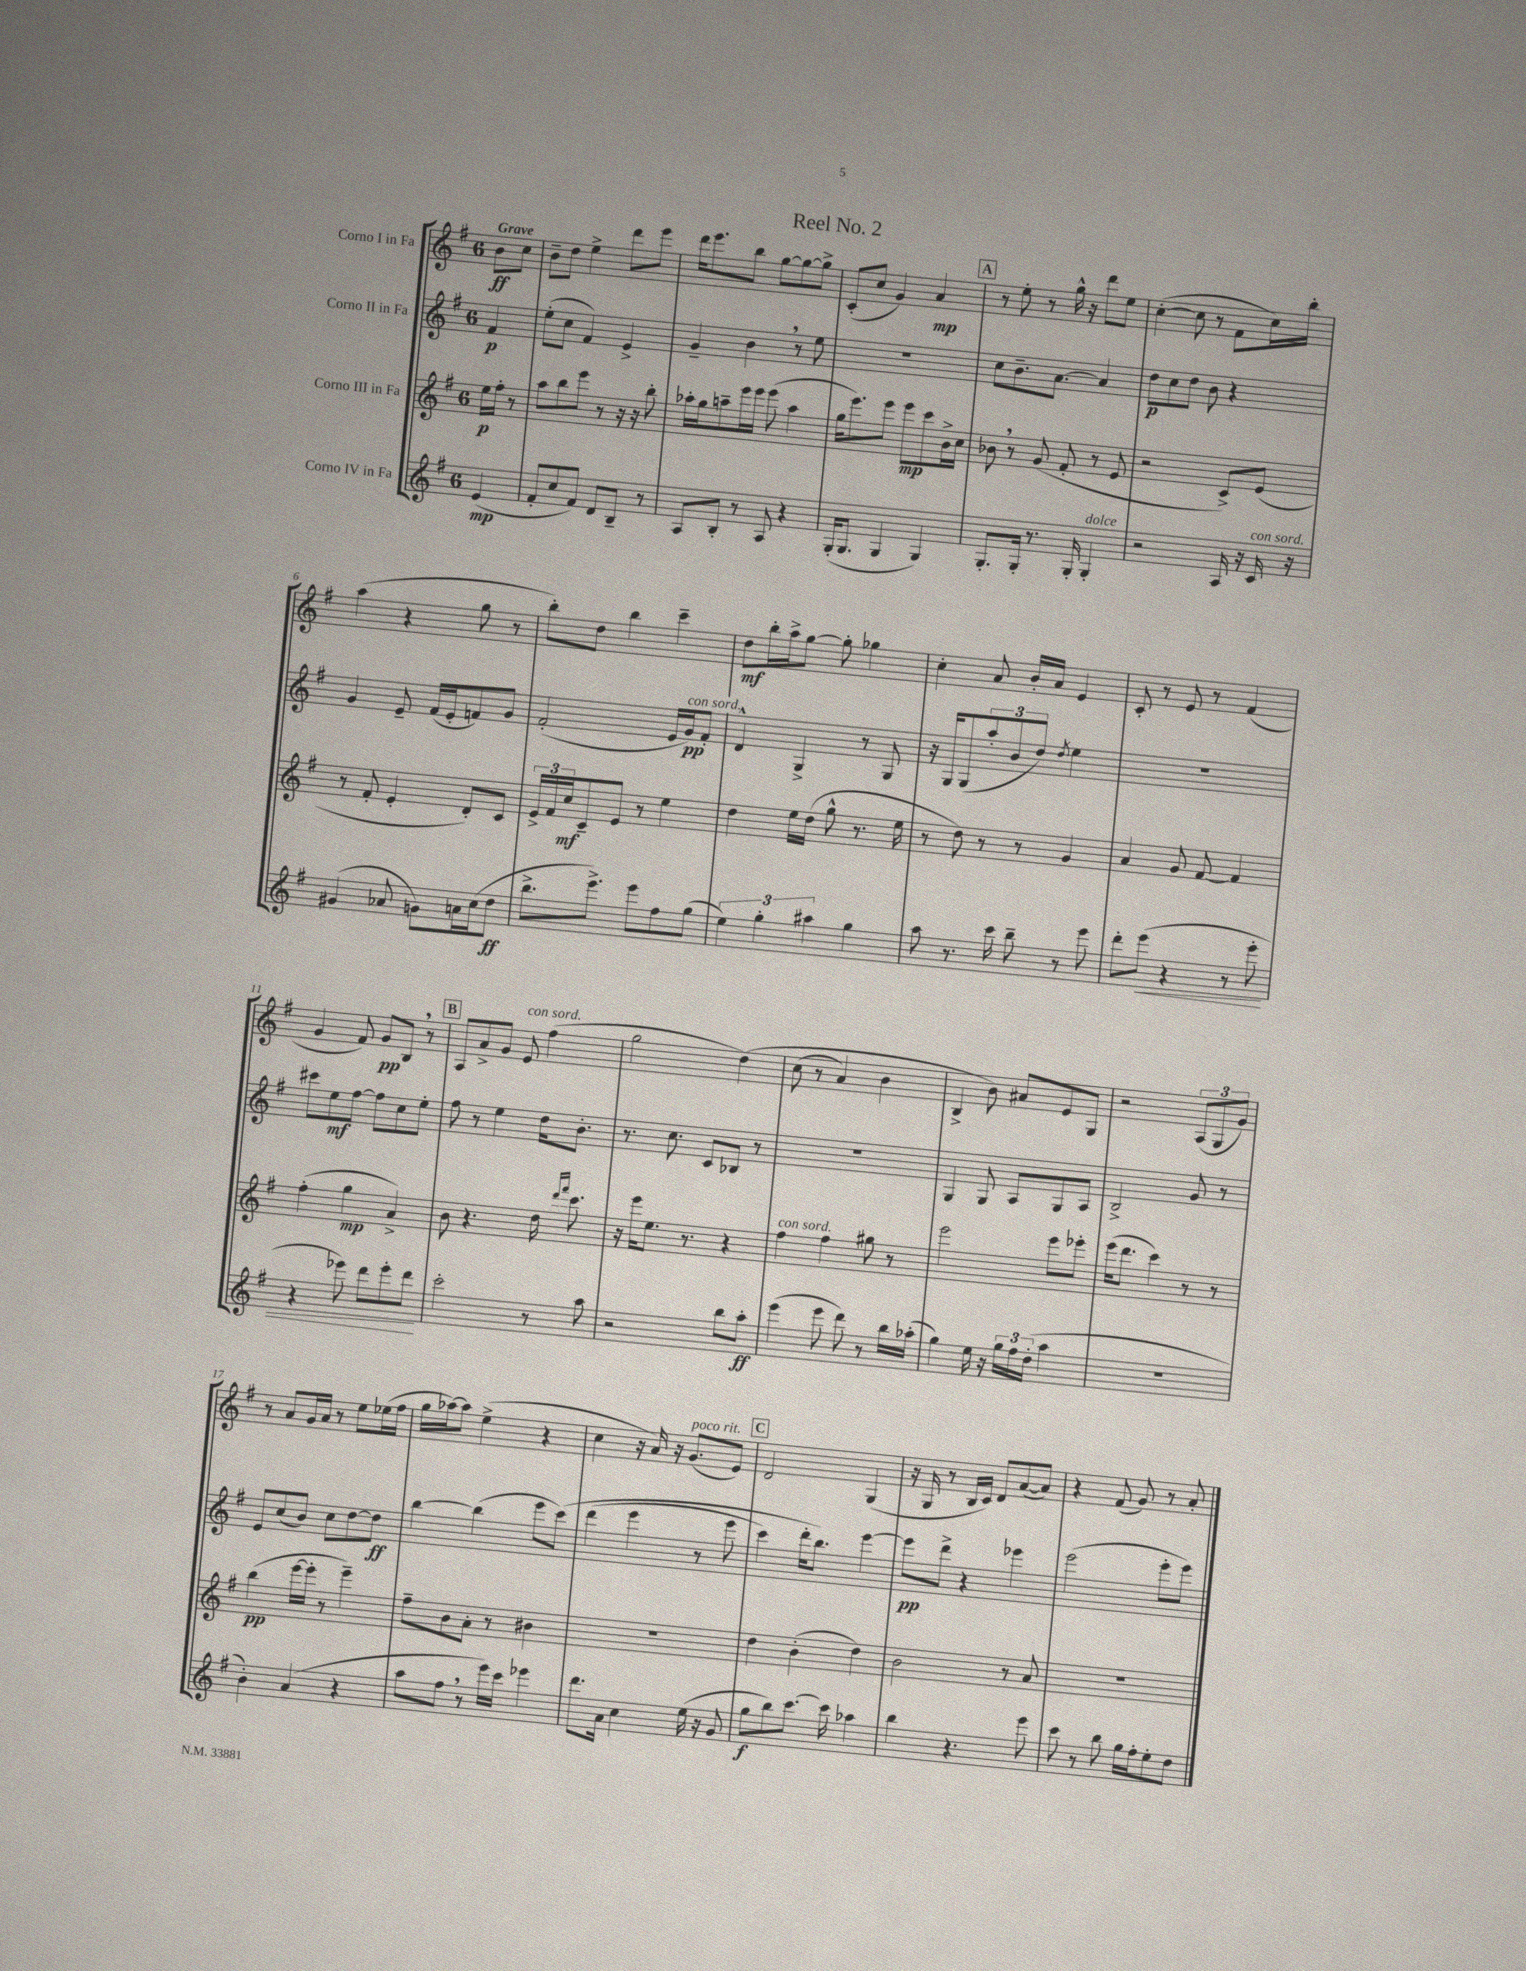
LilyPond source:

\header { title = "Reel No. 2" }
<<
\new StaffGroup <<
\new Staff = "s0" \with { instrumentName = "Corno I in Fa" } {
    \clef treble \key g \major \once \override Staff.TimeSignature.style = #'single-digit \time 6/8 \partial 4 \tempo "Grave"
    b'8\ff c''8 |
    b'8-- d''8 e''4-> d'''8 e'''8 |
    d'''16 e'''8. b''8 g''8~ g''8~ g''8-> |
    c'8-.( c''8 g'4) a'4\mp |
    \mark \markup { \box "A" } r8 e''8-. r8 g''16-^ r16 d'''8 e''8 |
    c''4~-.( c''8 r8 fis'8 c''16) b''16-. |
    a''4( r4 g''8 r8 |
    b''8-.) d''8 b''4 c'''4-- |
    d''8\mf b''16-. a''16-> g''8~ g''8-. ges''4 |
    c''4-. a'8 b'16-. a'16 e'4 |
    c'8-. r8 e'8 r8 fis'4( |
    g'4 fis'8) g'8\pp b8 \breathe r8 |
    \mark \markup { \box "B" } a8 a'8-> g'8 e'8^\markup { \italic "con sord." } fis''4( |
    g''2 d''4)\( |
    c''8( r8 a'4) b'4 |
    b4-> b'8\) ais'8 e'8 g8 |
    r2 \tuplet 3/2 { a8( g8 g'8) } |
    r8 a'8 g'16 a'16 r8 e''8 ees''16( fis''16 |
    g''16 aes''16~) aes''8 e''4->( r4 |
    c''4 r16 a'16) r16 g'8.^\markup { \italic "poco rit." }( e'8) |
    \mark \markup { \box "C" } d'2 g4( |
    r16 g16 r8 b16 c'16) d'8 a'8~( a'8) |
    r4 fis'8( g'8) r8 a'8-. \bar "|." |
}
\new Staff = "s1" \with { instrumentName = "Corno II in Fa" } {
    \clef treble \key g \major \once \override Staff.TimeSignature.style = #'single-digit \time 6/8 \partial 4
    fis'4\p |
    e''8-.( c''8 fis'4) e'4-> |
    g'4-- b'4 \breathe r8 e''8 |
    R2. |
    \mark \markup { \box "A" } c''8 b'8.-- a'8.~ a'4 |
    d''8\p c''8 d''8 b'8 r4 |
    g'4 e'8-- fis'16( e'16-. f'8) g'8 |
    fis'2-.( e'16 g'16\pp^\markup { \italic "con sord." }) fis'8-. |
    d'4-^ g4-> r8 g8 |
    r16 g16 g8( \tuplet 3/2 { a''8-. b'8 d''8) } \acciaccatura { d''8 } e''4 |
    R2. |
    cis'''8 e''8\mf fis''8~ fis''8 c''8 e''8-. |
    \mark \markup { \box "B" } fis''8 r8 e''4 d''16 b'8.-. |
    r8. c''8. c'8 bes8 r8 |
    R2. |
    g4 g8 a8 g8 a8 |
    b2-> g'8 r8 |
    e'8 c''8( b'8) c''8 d''8~ d''8\ff |
    b''4~ b''4( e'''8 c'''8)\( |
    d'''4( e'''4 r8 e'''8 |
    \mark \markup { \box "C" } c'''4) d'''16-. b''8.\) e'''4~ |
    e'''8\pp d'''8-> r4 ees'''4 |
    e'''2( e'''8-. e'''8) \bar "|." |
}
\new Staff = "s2" \with { instrumentName = "Corno III in Fa" } {
    \clef treble \key g \major \once \override Staff.TimeSignature.style = #'single-digit \time 6/8 \partial 4
    e''16\p fis''16-. r8 |
    a''8 b''8 e'''8 r8 r16 r16 b''8-. |
    aes''16-. g''16 a''8-- e'''16 e'''16 e'''8( a''4 |
    g''16 e'''8.) e'''8 e'''8\mp c'''8 b'16-> c''16 |
    \mark \markup { \box "A" } bes'8 \breathe r8 g'8( fis'8-. r8 e'8 |
    r2 c'8->) e'8( |
    r8 fis'8-. e'4-. d'8-.) c'8 |
    \tuplet 3/2 { e'16-> fis'16 c''16\mf } c'8-- e'8 r8 e''4 |
    d''4 e''16 d''16( g''8-^ r8. e''16 |
    r8 d''8) r8 r8 g'4 |
    a'4 g'8 fis'8~ fis'4 |
    fis''4-.( g''4\mp a'4->) |
    \mark \markup { \box "B" } b'8 r4. d''16 \grace { d'''16 fis'''16 } c'''8. |
    r16 e'''16 e''8. r8. r4 |
    fis''4^\markup { \italic "con sord." } fis''4 gis''8 r8 |
    e'''2 e'''8 ees'''8-. |
    e'''16( d'''8. c'''4) r8 r8 |
    b''4\pp( e'''16~ e'''16-. r8 e'''4--) |
    fis''8-- b'8 a'8-. r8 bis'4 |
    R2. |
    \mark \markup { \box "C" } d''4 b'4-.( d''4) |
    b'2 r8 a'8 |
    R2. \bar "|." |
}
\new Staff = "s3" \with { instrumentName = "Corno IV in Fa" } {
    \clef treble \key g \major \once \override Staff.TimeSignature.style = #'single-digit \time 6/8 \partial 4
    e'4\mp( |
    fis'8-. c''8 fis'8) d'8 b8-- r8 |
    a8 b8-. r8 a8 r4 |
    g16-.( g8. g4 g4) |
    \mark \markup { \box "A" } g8.-. g16-. r8. g16-. g4-.^\markup { \italic "dolce" } |
    r2 a16 r16 c'16^\markup { \italic "con sord." } r16 |
    gis'4( aes'8 g'8) a'16 c''16( d''8\ff |
    b''8.-> e'''8.->) e'''8 fis''8 g''8( |
    \tuplet 3/2 { e''4) g''4-. ais''4 } g''4 |
    a''8 r8. c'''16 b''8-- r8 e'''8 |
    d'''8-. e'''8\<( r4 r8 e'''8-. |
    r4 ees'''8) d'''8 ees'''8-. d'''8\! |
    \mark \markup { \box "B" } c'''2-. r8 a''8 |
    r2 b''8 a''8-.\ff |
    e'''4( e'''8 d'''8) r8 b''16 aes''16-.( |
    g''4) e''16 r16 \tuplet 3/2 { g''16 fis''16 d''16-.( } a''4 |
    R2. |
    b'4-.) a'4( r4 |
    a''8 fis''8 \breathe r8 e'''16) c'''16 ees'''4 |
    d'''8. a'16 c''4 e''16( r16 g'8 |
    \mark \markup { \box "C" } g''8\f b''8) c'''8.~ c'''16 aes''4 |
    b''4 r4. e'''8 |
    c'''8 r8 b''8 g''16 fis''16-. e''8-. d''8 \bar "|." |
}
>>
>>
